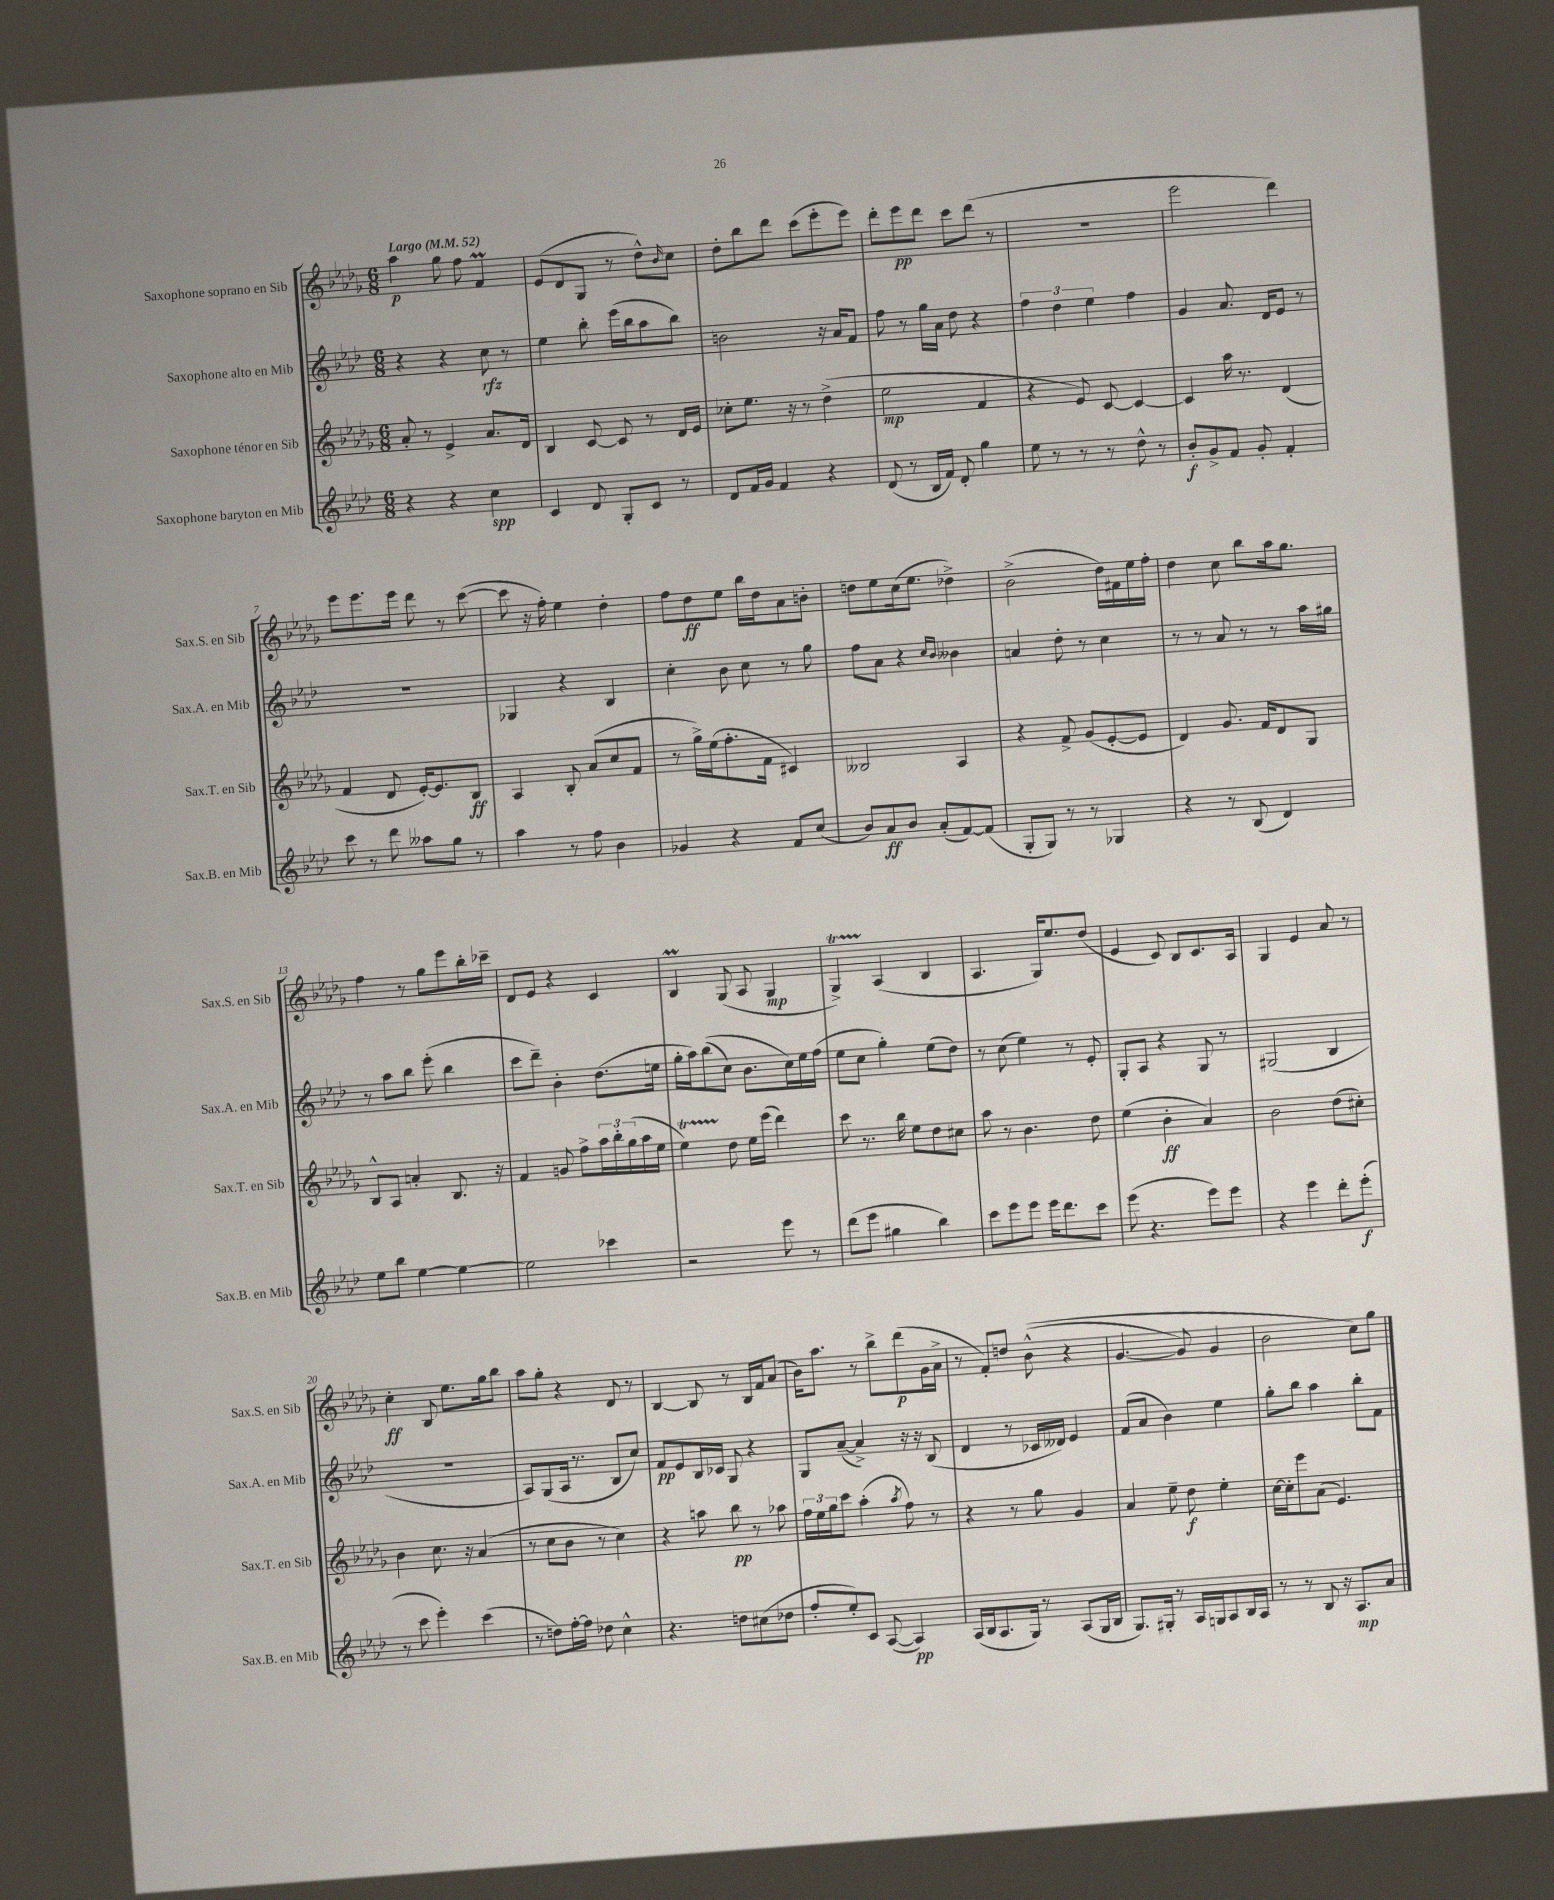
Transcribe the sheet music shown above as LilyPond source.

<<
\new StaffGroup <<
\new Staff = "s0" \with { instrumentName = "Saxophone soprano en Sib" shortInstrumentName = "Sax.S. en Sib" } {
    \clef treble \key des \major \numericTimeSignature \time 6/8 \tempo "Largo" 4 = 52
    aes''4\p ges''8 f''8 f'4\prall |
    ees'8( des'8 ges8 r8 des''8-^) \grace { bes'16 } c''8 |
    des''8-. bes''8 des'''8 c'''8( ees'''8-. ees'''8) |
    des'''8-. ees'''8\pp des'''8 c'''8 des'''8( r8 |
    R2. |
    ees'''2 des'''4) |
    ees'''8 ees'''8. ees'''16 des'''8 r8 c'''8~( |
    c'''8 r16 f''16-.) ees''4 des''4-. |
    f''8 des''8\ff ees''8 bes''16 des''16 aes'8 b'8-. |
    d''8 ees''8 c''16( ees''8. des''4->) |
    bes'2->( des''16) fis'16 ees''16 f''16-. |
    des''4 c''8 bes''8 aes''16 ges''8. |
    f''4 r8 ges''8 ees'''8 bes''16-. ces'''16-- |
    des'8 ees'8 r4 c'4 |
    bes4\prall ges8( aes8 ges4\mp |
    ges4->\startTrillSpan) aes4\stopTrillSpan( bes4 |
    aes4. ges16) ees''8. des''8( |
    ees'4 c'8) bes8 c'8. aes16 |
    ges4 ees'4 aes'8 r8 |
    c''4-.\ff bes8 ees''8. ges''16 bes''8 |
    aes''8 ges''8-. r4 des'8 r8 |
    bes4~ bes8 r8 bes16 f'16 aes'8( |
    bes'16) aes''8. r8 bes''8-> des'''8\p( ges'16 aes'16-> |
    r8 f'8-.) d''8 bes'8-^(\( r4 |
    ges'4.~ ges'8) ges'4 |
    bes'2 c''8\) ges''8 \bar "|." |
}
\new Staff = "s1" \with { instrumentName = "Saxophone alto en Mib" shortInstrumentName = "Sax.A. en Mib" } {
    \clef treble \key aes \major \numericTimeSignature \time 6/8
    r4 r4 c''8\rfz r8 |
    ees''4 bes''8-. ees'''16( bes''16 aes''8 bes''8) |
    b'2 r16 aes'16 f'8 |
    f''8 r8 g''16 aes'16 des''8 r4 |
    \tuplet 3/2 { f''4 des''4 ees''4 } f''4 |
    g'4 aes'8. des'16 ees'8 r8 |
    R2. |
    ges4 r4 bes4 |
    c''4-. bes'8 c''8 r8 g''8 |
    f''8 aes'8 r4 \grace { c''16 bes'16 } beses'4 |
    a'4 des''8-. r8 c''4 |
    r8 r8 aes'8 r8 r8 aes''16 gis''16 |
    r8 aes''8 bes''8 ees'''8-.( bes''4 |
    c'''8 des'''8--) bes'4-. des''8.( e''16 |
    g''16-. aes''16) bes''8(\( c''8) bes'8. c''16\) ees''16 f''16( |
    ees''8 c''8 g''4-.) ees''8( des''8) |
    r8 c''8( ees''4) r8 ees'8-. |
    g8-. aes8 r4 g8 r8 |
    gis2( bes4 |
    R2. |
    aes8) g8( aes16 r8. bes8 c''8) |
    f'8\pp ees'8 bes16 ces'16 g8 r4 |
    g8 aes'8~--( aes'4->) r16 r16 bes8( |
    des'4 r8 ces'16 deses'16) ees'4 |
    f'8( aes'8 bes'4) ees''4 |
    g''8-. bes''8 aes''4 bes''8-. f'8 \bar "|." |
}
\new Staff = "s2" \with { instrumentName = "Saxophone ténor en Sib" shortInstrumentName = "Sax.T. en Sib" } {
    \clef treble \key des \major \numericTimeSignature \time 6/8
    aes'8-. r8 ees'4-> aes'8. des'16 |
    bes4 c'8~ c'8 r8 des'16 ees'16 |
    ces''8-. ees''8. r16 r8 des''4->( |
    ees''2\mp f'4 |
    r4 ees'8) c'8~ c'4~ |
    c'4 aes''16 r8. des'4( |
    f'4 des'8 ees'16~-.) ees'8. bes8\ff |
    aes4 bes8-. aes'8( c''8 f'8 |
    r8 ges''16->) ees''16( f''8.-. f'16 cis'4) |
    beses2 aes4 |
    r4 f'8-> ges'8( ees'8~-. ees'8 |
    des'4) ges'8. f'16 des'8 ges8 |
    bes8-^ aes8 a'4-. bes8. r16 |
    f'4 g'8 f''8-> \tuplet 3/2 { aes''16 bes''16-. ges''16( } aes''16 ees''16 |
    ees''4\startTrillSpan) des''8\stopTrillSpan ees''16 ees'''16( des'''4) |
    c'''8 r8. bes''16 ees''8 des''8 cis''8 |
    aes''8 r8 bes'4. des''8 |
    ees''4( bes'4-.\ff aes'4) |
    bes'2 des''8( cis''8-.) |
    bes'4 c''8. r16 aes'4( |
    r8 c''8 bes'8 r8 c''4) |
    r4 a''8 bes''8\pp r8 aes''8 |
    \tuplet 3/2 { f''16 ees''16 ges''16 } c'''8 aes''4-.( \acciaccatura { aes''8 } f''8) r8 |
    r4 r8 ges''8 ges'4 |
    aes'4 ees''8-- des''8\f ees''4-. |
    c''16~ c''16-. ees'''8 aes'8( ees'4.) \bar "|." |
}
\new Staff = "s3" \with { instrumentName = "Saxophone baryton en Mib" shortInstrumentName = "Sax.B. en Mib" } {
    \clef treble \key aes \major \numericTimeSignature \time 6/8
    r4 r4 c''4\spp |
    c'4 des'8 g8-. c'8 r8 |
    des'8 f'16 g'16 f'4 r4 |
    des'8( r8 bes16 f'16) des'8-. g''4 |
    ees''8 r8 r8 r8 des''8-^ r8 |
    bes'8-.\f g'8-> f'8 g'8-. f'4-. |
    c'''8 r8 des'''8 aeses''8 g''8 r8 |
    aes''4 r8 f''8 bes'4 |
    ges'4 r4 f'8 c''8( |
    bes'8) aes'8\ff bes'8 aes'8-.( f'8~) f'8( |
    g8-. g8) r8 r8 ges4 |
    r4 r8 bes8( des'4) |
    ees''8 bes''8 ees''4~ ees''4~ |
    ees''2 ces'''4 |
    r2 ees'''8 r8 |
    des'''8( ees'''8 gis''4 bes''4) |
    c'''8 ees'''8 ees'''8 ees'''16 des'''8. c'''8 |
    ees'''8( r4. ees'''8) ees'''8 |
    r4 ees'''4 des'''8-. ees'''8-.\f( |
    r8 c'''8 ees'''4-.) c'''4( |
    r8 d''8) f''16~-. f''16 des''8 c''4-^ |
    r4. d''8 cis''8( des''8 |
    f''8-. ees''8-.) c'8 aes8~( aes4\pp) |
    aes16( bes16 aes8. g16) r8 aes8( g16 bes16 |
    g8.) gis16-. r8 aes16 g16 aes8 bes16 aes16 |
    r8 r8 bes8 r16 aes8.\mp aes'8 \bar "|." |
}
>>
>>
